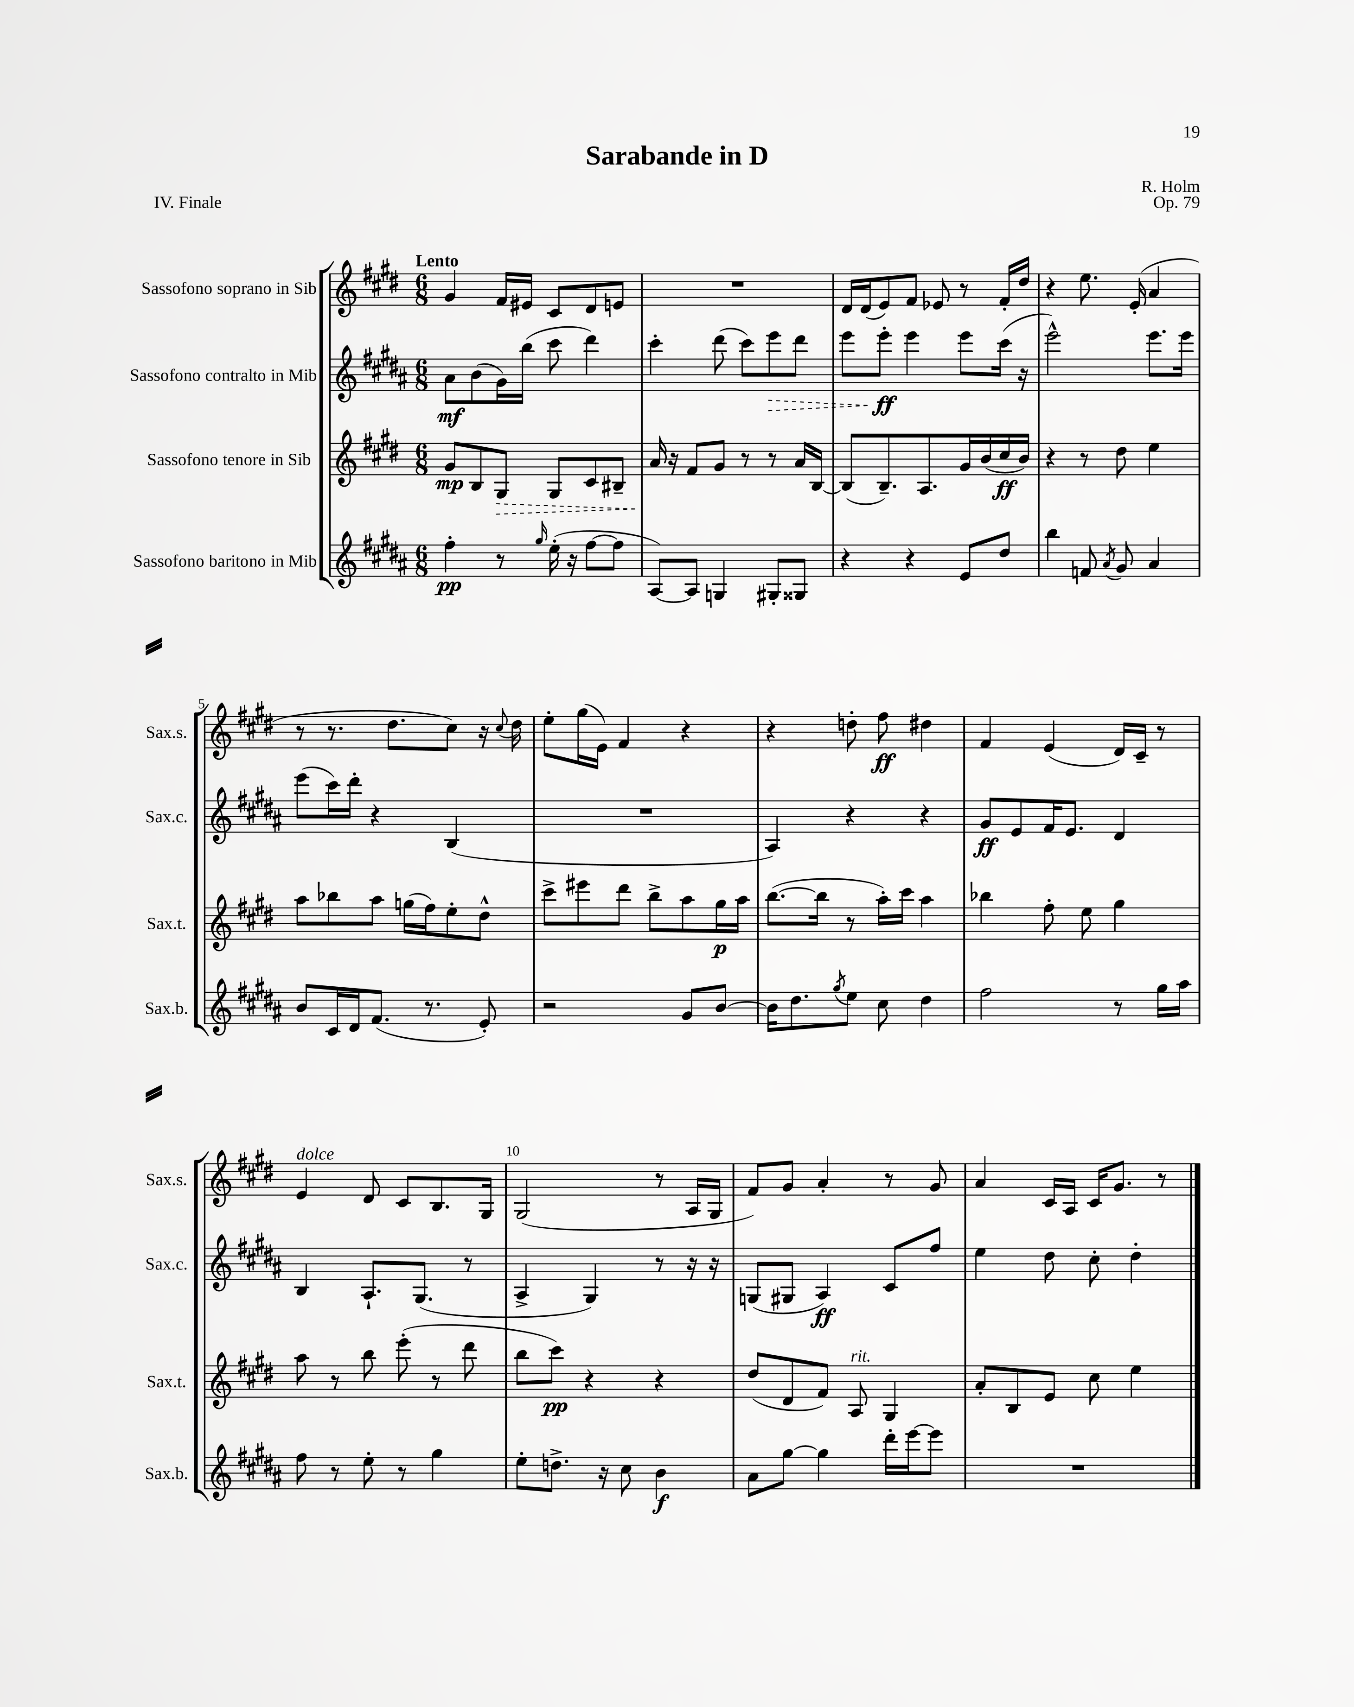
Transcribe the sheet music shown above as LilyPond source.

\header { title = "Sarabande in D" composer = "R. Holm" opus = "Op. 79" piece = "IV. Finale" }
<<
\new StaffGroup <<
\new Staff = "s0" \with { instrumentName = "Sassofono soprano in Sib" shortInstrumentName = "Sax.s." } {
    \clef treble \key e \major \numericTimeSignature \time 6/8 \tempo "Lento"
    gis'4 fis'16 eis'16 cis'8 dis'8 e'8 |
    R2. |
    dis'16 dis'16( e'8) fis'8 ees'8 r8 fis'16-. dis''16 |
    r4 e''8. e'16-.( a'4 |
    r8 r8. dis''8. cis''8) r16 \appoggiatura { cis''8 } dis''16 |
    e''8-. gis''16( e'16) fis'4 r4 |
    r4 d''8-. fis''8\ff dis''4 |
    fis'4 e'4( dis'16) cis'16-- r8 |
    e'4^\markup { \italic "dolce" } dis'8 cis'8 b8. gis16 |
    gis2( r8 a16 gis16 |
    fis'8) gis'8 a'4-. r8 gis'8 |
    a'4 cis'16 a16 cis'16 gis'8. r8 \bar "|." |
}
\new Staff = "s1" \with { instrumentName = "Sassofono contralto in Mib" shortInstrumentName = "Sax.c." } {
    \clef treble \key b \major \numericTimeSignature \time 6/8
    ais'8\mf b'8( gis'16) b''16( cis'''8 dis'''4) |
    cis'''4-. dis'''8( cis'''8) \once \override Hairpin.style = #'dashed-line e'''8\> dis'''8 |
    e'''8 e'''8-.\ff\! e'''4 e'''8 cis'''16( r16 |
    e'''2-^) e'''8. e'''16 |
    e'''8( cis'''16) dis'''16-. r4 b4( |
    R2. |
    ais4) r4 r4 |
    gis'8\ff e'8 fis'16 e'8. dis'4 |
    b4 ais8.-! gis8.( r8 |
    ais4-> gis4) r8 r16 r16 |
    g8( gis8 ais4\ff) cis'8 fis''8 |
    e''4 dis''8 cis''8-. dis''4-. \bar "|." |
}
\new Staff = "s2" \with { instrumentName = "Sassofono tenore in Sib" shortInstrumentName = "Sax.t." } {
    \clef treble \key e \major \numericTimeSignature \time 6/8
    gis'8\mp b8 \once \override Hairpin.style = #'dashed-line gis8\> gis8 cis'8 bis8-- |
    a'16\! r16 fis'8 gis'8 r8 r8 a'16 b16~ |
    b8( b8.--) a8. gis'16 b'16( cis''16\ff b'16) |
    r4 r8 dis''8 e''4 |
    a''8 bes''8 a''8 g''16( fis''16) e''8-. dis''8-^ |
    cis'''8-> eis'''8 dis'''8 b''8-> a''8 gis''16\p a''16 |
    b''8.~( b''16 r8 a''16-.) cis'''16 a''4 |
    bes''4 fis''8-. e''8 gis''4 |
    a''8 r8 b''8 e'''8-.( r8 dis'''8 |
    b''8 cis'''8\pp) r4 r4 |
    dis''8( dis'8 fis'8) a8^\markup { \italic "rit." } gis4 |
    a'8-. b8 e'8 cis''8 e''4 \bar "|." |
}
\new Staff = "s3" \with { instrumentName = "Sassofono baritono in Mib" shortInstrumentName = "Sax.b." } {
    \clef treble \key b \major \numericTimeSignature \time 6/8
    fis''4-.\pp r8 \grace { gis''16 } e''16-.( r16 fis''8~ fis''8 |
    ais8~) ais8 g4 gis8-. gisis8 |
    r4 r4 e'8 dis''8 |
    b''4 f'8 \acciaccatura { ais'8 } gis'8 ais'4 |
    b'8 cis'16 dis'16 fis'8.( r8. e'8-.) |
    r2 gis'8 b'8~ |
    b'16 dis''8. \acciaccatura { gis''8 } e''8 cis''8 dis''4 |
    fis''2 r8 gis''16 ais''16 |
    fis''8 r8 e''8-. r8 gis''4 |
    e''8-. d''8.-> r16 cis''8 b'4\f |
    ais'8 gis''8~ gis''4 dis'''16-. e'''16~ e'''8 |
    R2. \bar "|." |
}
>>
>>
\layout { \context { \Score \override BarNumber.break-visibility = ##(#f #t #t) barNumberVisibility = #(every-nth-bar-number-visible 5) } }
